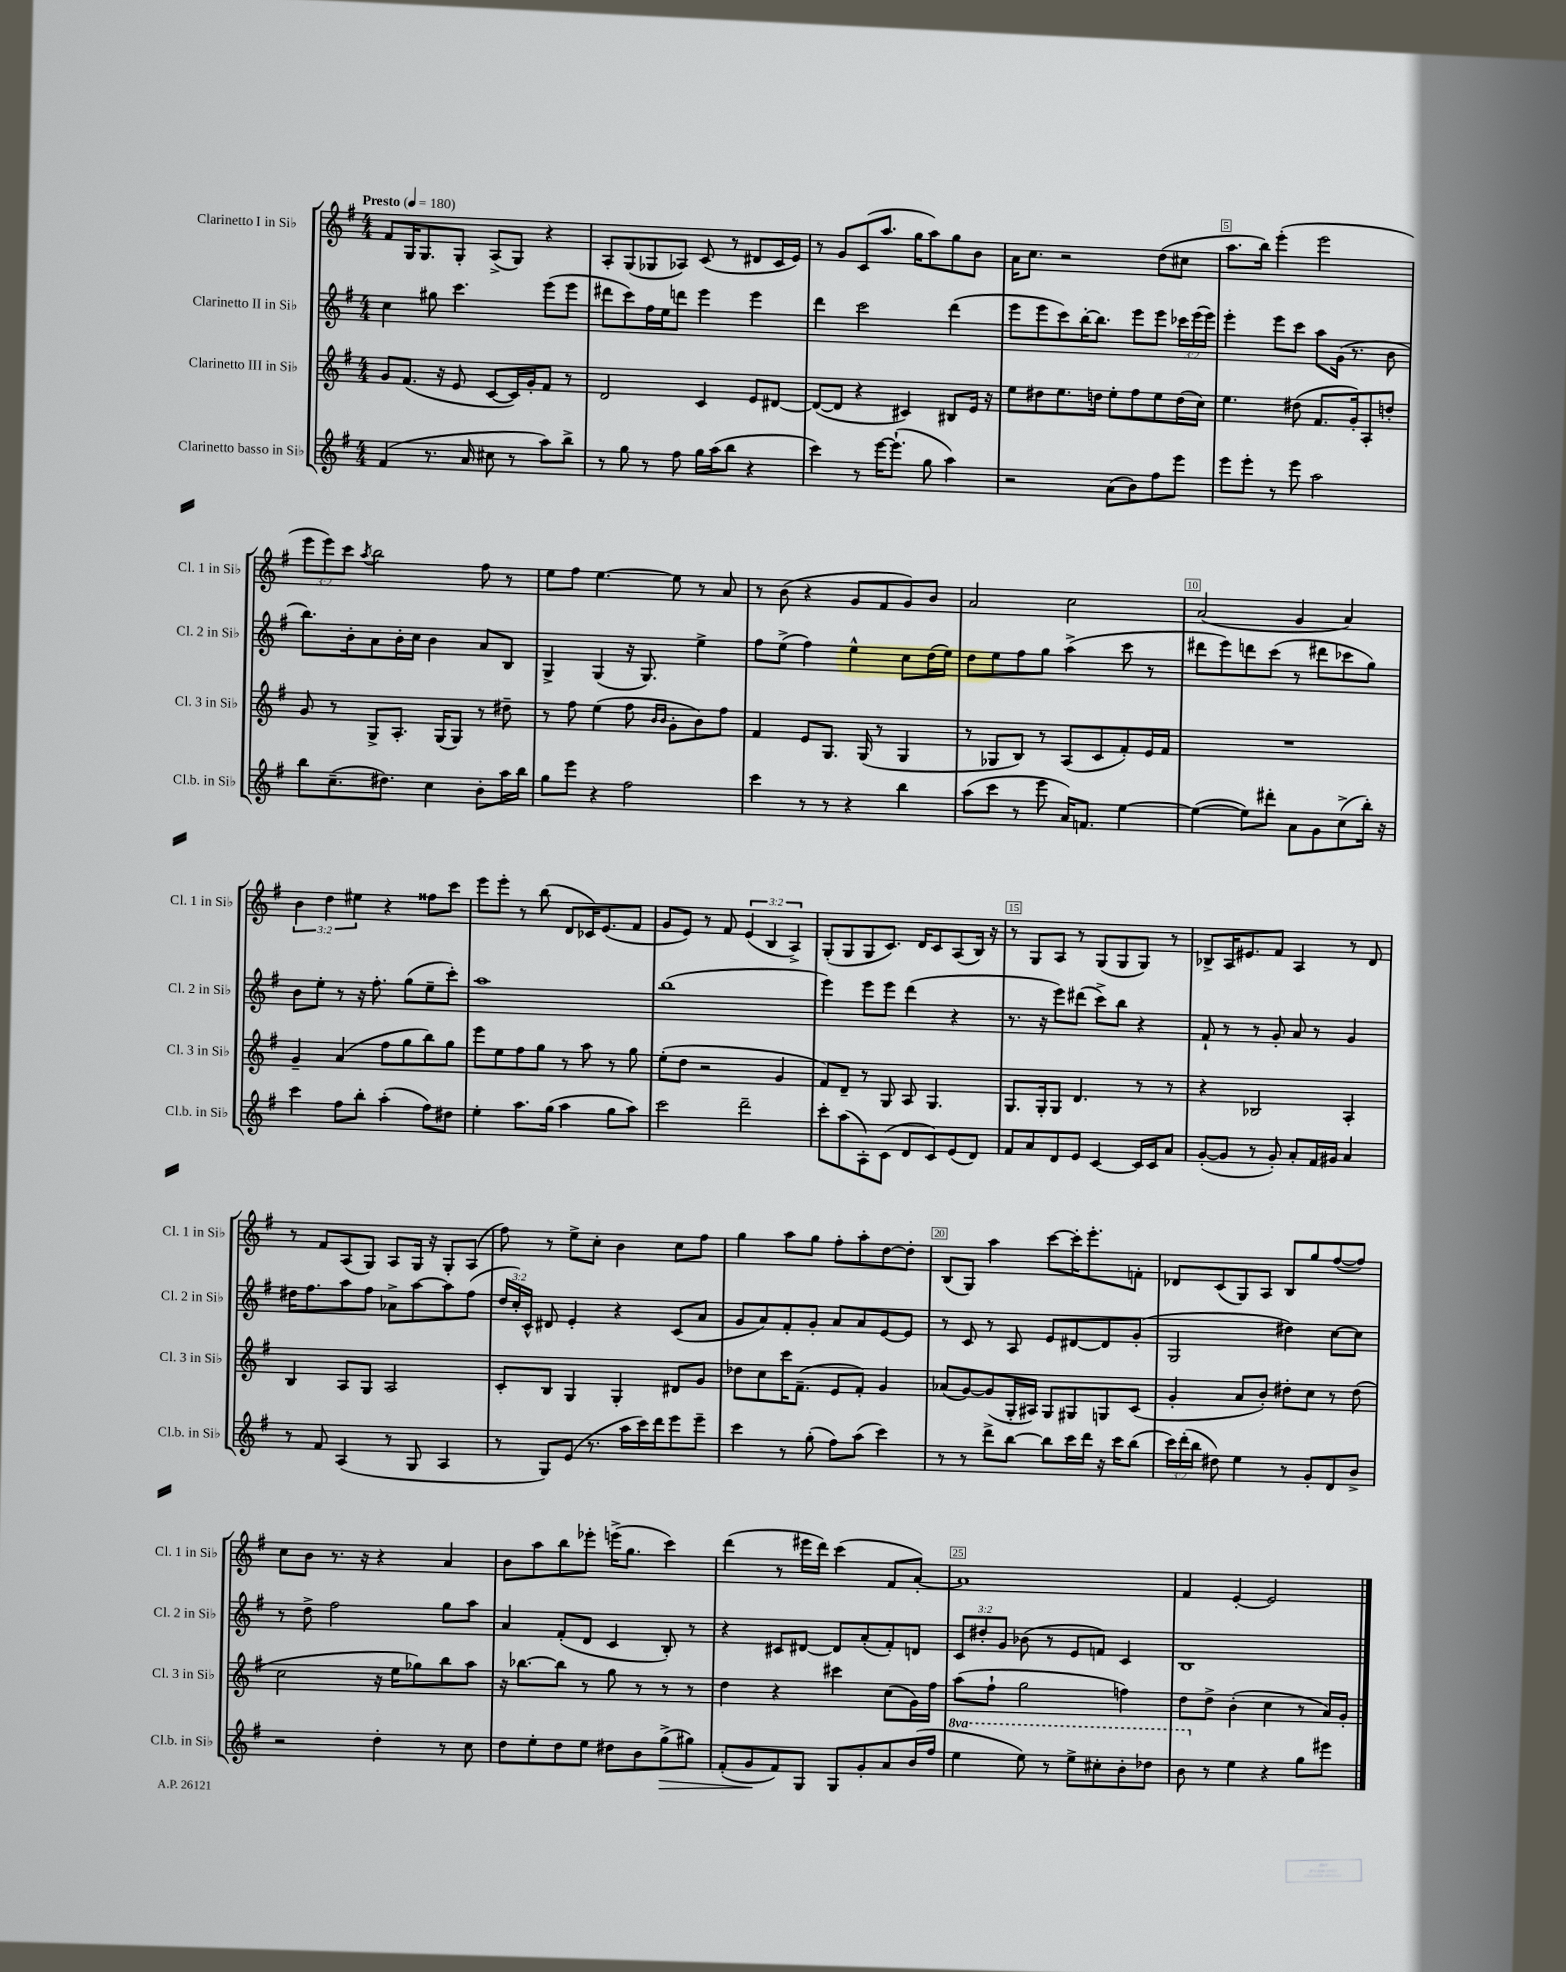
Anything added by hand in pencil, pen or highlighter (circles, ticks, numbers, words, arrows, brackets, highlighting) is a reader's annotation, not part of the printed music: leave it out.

**kern	**kern	**kern	**kern
*staff4	*staff3	*staff2	*staff1
*clefG2	*clefG2	*clefG2	*clefG2
*k[f#]	*k[f#]	*k[f#]	*k[f#]
*M4/4	*M4/4	*M4/4	*M4/4
*MM180	*MM180	*MM180	*MM180
(4f#/	8g/L	4cc\	8f#/L
.	(8.f#/J	.	16G/K
.	.	.	8.G/
8.r	.	8gg#\	.
.	16r	.	.
.	8e/	4.ccc\	8G'/J
16a/	.	.	.
8cc#\	[8c/L	.	(8A^/L
8r	16c/]L)	.	8G/J)
.	16g'/J	.	.
8aa\L)	8f#/J	(8eee\L	4r
8bb^\J	8r	8eee\J	.
=	=	=	=
8r	2d/	8ddd#\L	8A'/L
8gg\	.	8ccc\)	(8G/
8r	.	16ff#\L	8G-/
.	.	16ee\J	.
8ff#\	.	8ddd\J	8A-/J)
16gg\LL	4c/	4eee\	(8c/
(16aa\J	.	.	.
8bb\J	.	.	8r
4r	8e/L	4eee\	8d#/L
.	[8d#/J	.	16c/L
.	.	.	16e/JJ)
=	=	=	=
4ccc\)	(8d#/_L	4ddd\	8r
.	8d#/]J	.	8g/L
8r	4r	2ccc\	(8c/
[16eee\LK	.	.	8.aa/J
(8.eee`\]J	.	.	.
.	4c#/)	.	.
.	.	.	16gg\LK
8gg\	.	.	8aa\)
4aa\)	8B#/L	(4ddd\	8gg\
.	16e/Jk	.	8b\J
.	16r	.	.
=	=	=	=
2r	8ee\L	8eee\L	16a\LK
.	.	.	8.cc\J
.	8dd#\	8eee\	.
.	8.ee\	8ccc\)	2r
.	.	[16bb'\K	.
.	16dd\Jk	8.bb\]J	.
(8a\L	8ee'\L	.	.
8b\)	8ff#\	8eee\L	.
8ff#\	8ee\	8eee\J	(8dd\L
8eee\J	(16dd\L	24ccc-\LL	8cc#\J
.	.	(24eee\	.
.	16cc\JJ)	.	.
.	.	24eee\JJ)	.
=	=	=	=
8eee\L	4.ee\	4eee'\	8.aa\L
8eee'\J	.	.	.
.	.	.	16bb\Jk)
8r	.	8eee\L	(4eee'\
8eee\	(8dd#\	8ccc\J	.
2aa\	8.f#/L	8aa\L	2eee\
.	.	(16g\Jk	.
.	16g'/k)	8.r	.
.	8A'/	.	.
.	8dd'/J	8b\	.
=	=	=	=
8bb\L	8g/	8.bb\L)	12eee\L
.	.	.	12eee\)
(8.cc~\	8r	.	.
.	.	.	12ccc\J
.	.	16b'\k	.
.	.	.	8qaa/
.	8G^/L	8a\	2bb\
8.dd#\J)	.	.	.
.	8.A'/J	16b'\L	.
.	.	16cc\JJ	.
4cc\	.	4b\	.
.	(16G/LK	.	.
.	8G/J)	.	.
8b'\L	8r	8a/L	8ff#\
16aa\L	8dd#~\	8B/J	8r
16bb\JJ	.	.	.
=	=	=	=
8gg\L	8r	4G^/	8ee\L
8eee\J	8ff#\	.	8ff#\J
4r	(4ee\	(4G/	[4.ee\
2ff#\	8ff#\	16r	.
.	.	8.G/)	.
.	16qqb/LL	.	.
.	16qqb/JJ	.	.
.	8g'\L	.	8ee\]
.	8b\)	4ee^\	8r
.	8ff#\J	.	8a/
=	=	=	=
4ccc\	4f#/	8ff#\L	8r
.	.	(8ee^\J	(8b\
8r	8e/L	4ff#\)	4r
8r	8.G/J	.	.
4r	.	4ee^^\	8g/L
.	(16G/	.	.
.	8r	.	8f#/
4bb\	4G/	8cc\L	8g/)
.	.	(16dd\L	8b/J
.	.	16ee\JJ)	.
=	=	=	=
(8aa\L	8r	8dd\L	2a/
8ccc\J	8G-/L	8ee\	.
8r	8B/J)	8ff#\	.
8eee\	8r	8gg\J	.
16a/LK)	(8A/L	(4aa^\	2cc\
8.f/J	.	.	.
.	8c/	.	.
[4ee\	8f#'/)	8ccc\	.
.	16e/L	8r	.
.	16f#/JJ	.	.
=	=	=	=
(4ee\_	1r	8ddd#\L	(2a/
.	.	8eee\)	.
8ee\]L)	.	8ddd\	.
8ddd#'\J	.	(8ccc\J	.
8a\L	.	8r	4g/
8g\	.	8ddd#\L	.
(8cc^\	.	8ccc-\	4a/)
16bb'\Jk)	.	8gg\J)	.
16r	.	.	.
=	=	=	=
4ccc\	4g~/	8b\L	6b\
.	.	8ee'\J	.
.	.	.	6dd\
8ff#\L	(4a/	8r	.
.	.	.	6ee#\
8bb'\J	.	16r	.
.	.	8.ff#'\	.
(4aa'\	8ff#\L	.	4r
.	8gg\	(8gg\L	.
8ff#\L)	8bb\)	8ee~\	8ff##\L
8dd#\J	8gg\J	8ccc'\J)	8ccc\J
=	=	=	=
4ee'\	8eee\L	1aa	8eee\L
.	8ee\	.	8eee'\J
8.aa\L	8ff#\	.	8r
.	8gg\J	.	(8bb\
(16gg\Jk	.	.	.
4aa\	8r	.	8d/L
.	8aa\	.	16c-/K)
.	.	.	(8.e/
8gg\L	8r	.	.
8aa\J)	8gg\	.	8f#/J
=	=	=	=
2ccc\	(8ee'\L	(1bb	8g/L
.	8dd\J	.	8e/J)
.	2r	.	8r
.	.	.	8f#/
2ddd~\	.	.	(6e/
.	.	.	6B/
.	4g/	.	.
.	.	.	6A^/)
=	=	=	=
8ccc'\L	8f#/L)	4eee\)	(8G'/L
(8aa\	8d~/J	.	8G/
8A'\)	8r	8eee\L	8G/
(8c\J	8G/	8eee\J	8.c/J)
8d/L	8A/	(4ddd\	.
.	.	.	16d/LK
8c/)	4.G/	.	8c/
(8e/	.	4r	(8A/
8d/J)	.	.	16B/Jk)
.	.	.	16r
=	=	=	=
8f#/L	8.G/L	8.r	8r
8a/	.	.	8G/L
.	16G'/k	16r	.
8d/	8G/J	8eee\L)	8A/J
8e/J	4.d/	(8ddd#\J	8r
[4c/	.	8ccc^\L)	(8G/L
.	.	8bb\J	8G/
16c/]LL	8r	4r	8G/J)
16c/J	.	.	.
8a/J	8r	.	8r
=	=	=	=
([8g'/L	4r	8f#`/	8B-^/L
8g/]J	.	8r	16A/K
.	.	.	8.e#/
8r	2B-/	8r	.
8g'/)	.	8g'/	8f#/J
8a'/L	.	8a/	4A/
16f#/L	.	8r	.
16g#/JJ	.	.	.
4a/	4A'/	4g/	8r
.	.	.	8d/
=	=	=	=
8r	4B/	16dd#\LK	8r
.	.	8.ff#\	.
8f#/	.	.	8f#/L
(4A/	8A/L	8aa\	(8A/
.	8G/J	8ff#\J	8G/J)
8r	2A/	8a-^\L	8A/L
8G/	.	[8aa\	16G/Jk
.	.	.	16r
4A/	.	8aa\]	8G'/L
.	.	(8ff#\J	(8A/J
=	=	=	=
8r	8c'/L	24dd/LL	8ff#\)
.	.	24cc'/)	.
.	.	24c^^/JJ	.
8G/L)	8B/J	8d#/	8r
(8e/J	4G/	4e'/	8ee^\L
8.r	.	.	8cc'\J
.	4G'/	4r	4b\
16aa\LL	.	.	.
16ccc\)	.	.	.
16ddd\J	.	.	.
8eee\	8d#/L	(8c/L	8cc\L
8eee~\J	8g/J	8a/J	8ff#\J
=	=	=	=
4ccc\	8dd-\L	8g/L	4gg\
.	8cc\	8a/)	.
8r	16ccc\K	8f#'/	8aa\L
.	(8.f#~\J	.	.
(8gg'\	.	8g'/J	8gg\J
8ff#\L)	8e/L	8a/L	8ff#'\L
(8aa\J	8f#'/J)	8a/	8aa'\
4ccc\)	4g/	[8e/	[8dd\
.	.	8e/]J	8dd'\]J
=	=	=	=
8r	(8a-/L	8r	(8B/L
8r	[8g/)	8c/	8G/J)
8ddd^\L	(8g/]	8r	4aa\
[8bb\J	16G'/L	8A/	.
.	16A#/JJ)	.	.
8bb\]L	8G/L	8e/L	[8ccc\L
16ccc\L	8G#/	[8d#/	16ccc'\]K
16ddd\JJ	.	.	8.eee'\
16r	8G/	8d#/]	.
16ccc\LK	.	.	.
(8bb\J	(8c/J	(8g'/J	8f'\J
=	=	=	=
24ccc\LL)	4g'/	2G/	8d-/L
(24ddd'\	.	.	.
24bb\JJ	.	.	.
8dd#\)	.	.	(8c/
4ee\	8a/L	.	8G/)
.	8b'/J)	.	8A/J
8r	8dd#'\L	4dd#\)	8B/L
8g'/L	8cc\J	.	8gg/
8d/	8r	[8cc\L	([8ff#/
8b^/J	(8dd#\	8cc\]J	8ff#/]J)
=	=	=	=
2r	2cc\	8r	8cc\L
.	.	8dd^\	8b\J
.	.	2ff#\	8.r
.	.	.	16r
4dd'\	16r	.	4r
.	16ee\LK	.	.
.	8gg-\)	.	.
8r	8bb\	8gg\L	4a/
8cc\	8aa\J	8aa\J	.
=	=	=	=
8dd\L	16r	4a/	8b\L
.	[8.bb-\L	.	.
8ee'\	.	.	8aa\
8dd\	8bb-\]J	(8f#'/L	8bb\
8ee\J	8r	8d/J	8eee-'\J
8dd#\L	8gg\	4c/	(16eee^\LK
.	.	.	8.gg\J
8b\	8r	.	.
(8gg^\	8r	8B'/)	4ccc\)
8gg#\J)	8r	8r	.
=	=	=	=
(8f#'/L	4dd\	4r	(4ddd\
8g/	.	.	.
8f#/)	4r	8c#/L	8r
8G/J	.	[8d#/J	16eee#\LL
.	.	.	16ddd\JJ)
8G/L	4ccc#\	8d#/]L	(4ccc\
8g'/	.	(8a'/	.
8a/	(8cc\L	8f#'/)	8f#/L
(16b/L	16g\L)	8d/J	[8a'/J)
16ff#/JJ	16ff#\JJ	.	.
=	=	=	=
4eee\	(8aa\L	12c/L	1a]
.	.	12dd#'/	.
.	8ff#`\J	.	.
.	.	12g/J	.
8eee\)	2gg\	(8b-\	.
8r	.	8r	.
8eee^\L	.	8e/L	.
8ccc#'\	.	8f/J)	.
8bb'\	4ff\)	4c/	.
8ddd-\J	.	.	.
=	=	=	=
8bb\	8dd\L	1B	4f#/
8r	8dd^\J	.	.
4ee\	(4b'\	.	[4e'/
4r	4cc\	.	2e/]
8gg\L	8r	.	.
8eee#\J	16a/LL)	.	.
.	16g'/JJ	.	.
==	==	==	==
*-	*-	*-	*-
